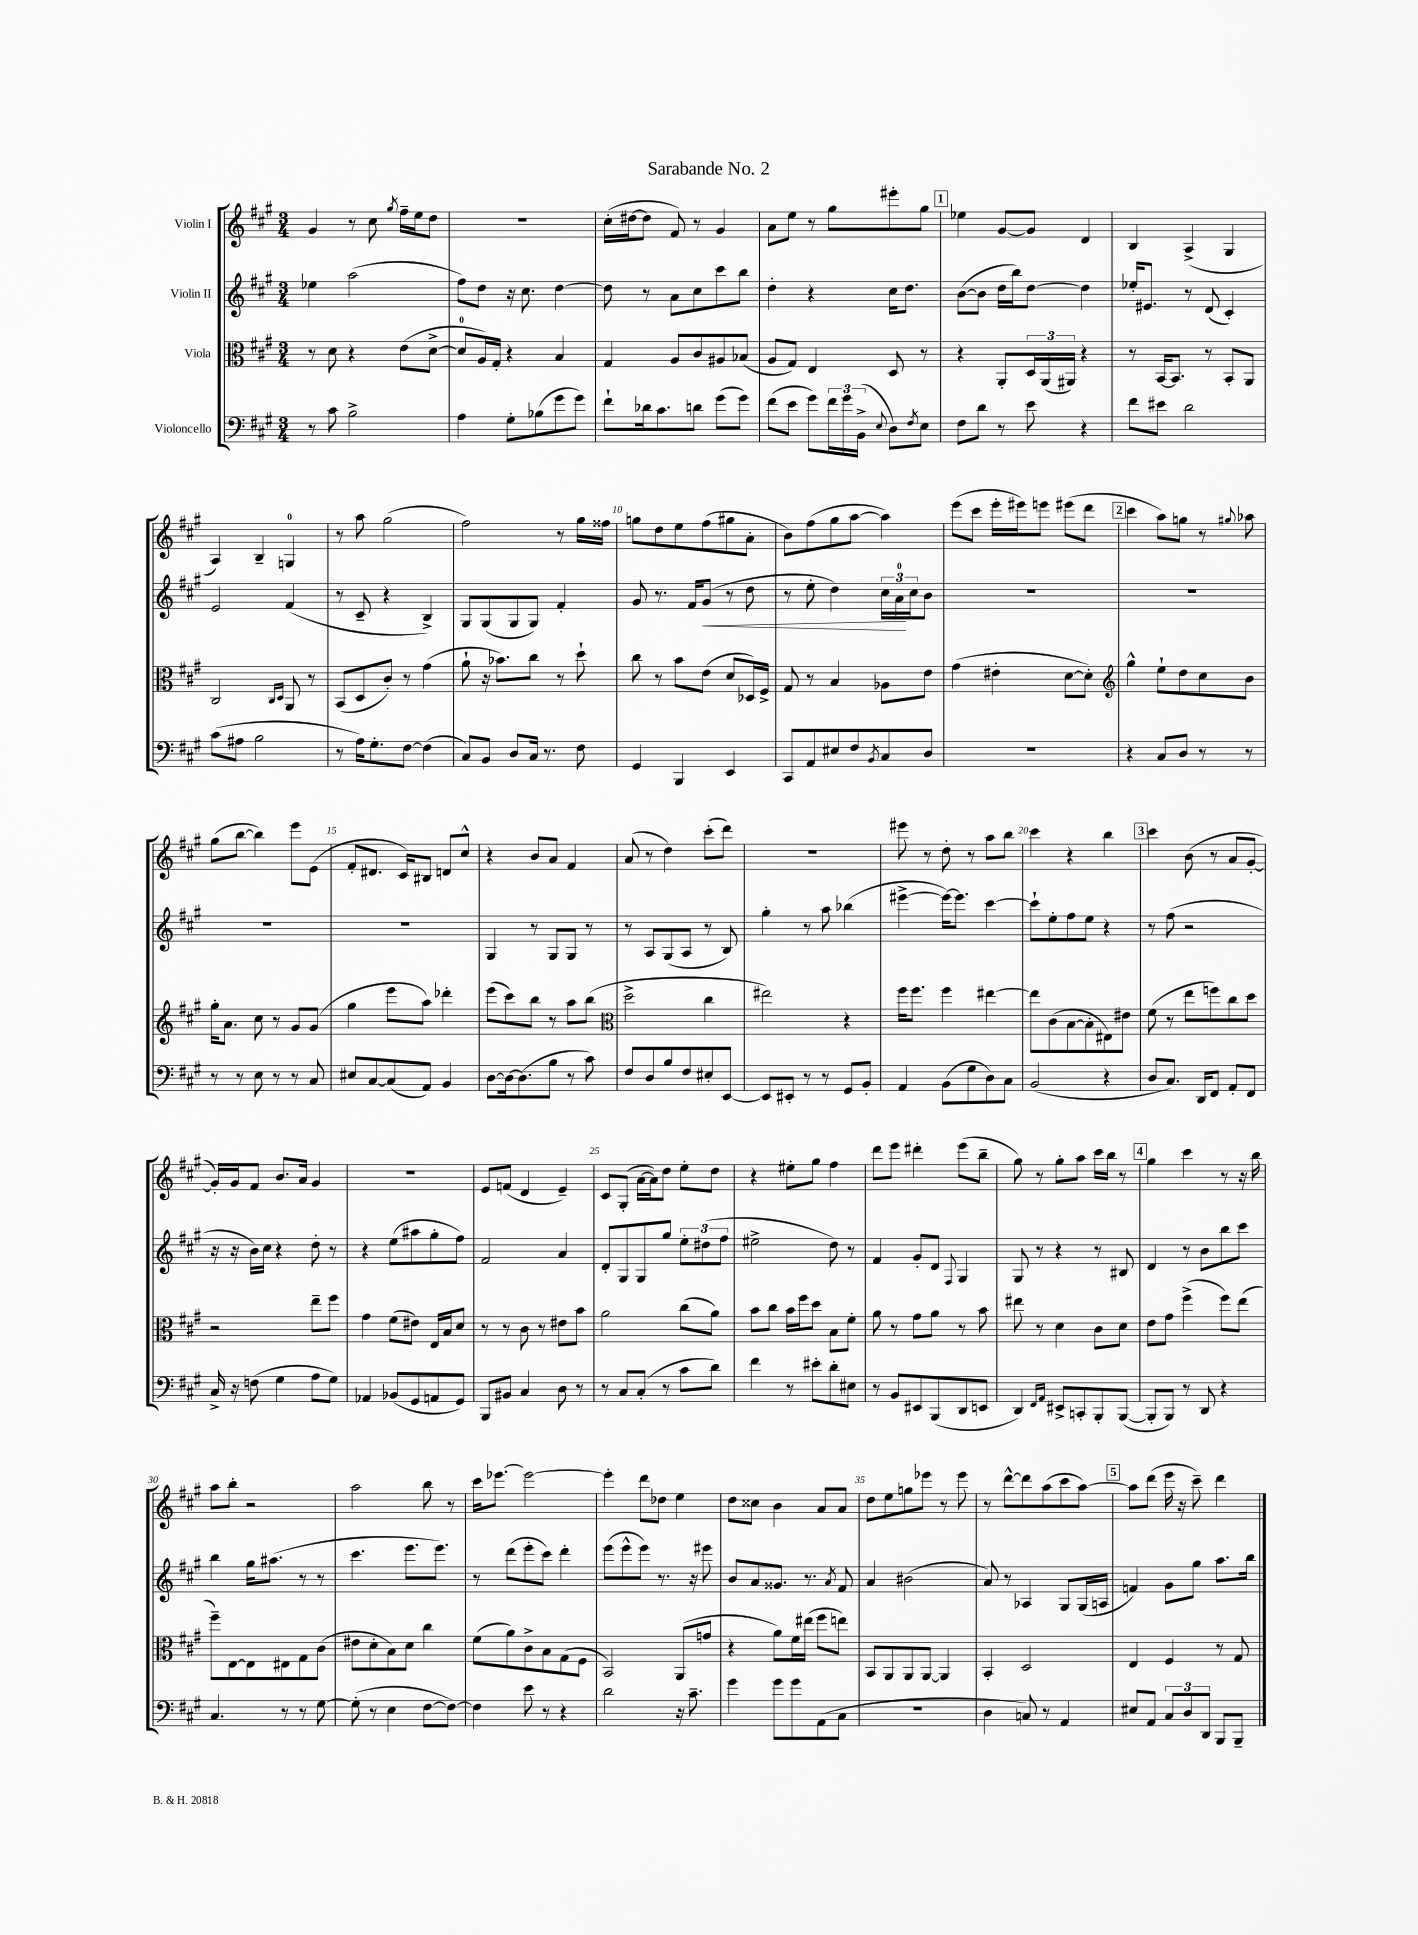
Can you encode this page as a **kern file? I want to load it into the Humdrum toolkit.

**kern	**kern	**kern	**kern
*staff4	*staff3	*staff2	*staff1
*clefF4	*clefC3	*clefG2	*clefG2
*k[f#c#g#]	*k[f#c#g#]	*k[f#c#g#]	*k[f#c#g#]
*M3/4	*M3/4	*M3/4	*M3/4
8r	8r	4ee-\	4g#/
8c#\	8d\	.	.
2B^\	4r	(2aa\	8r
.	.	.	8cc#\
.	.	.	8qgg#/
.	(8e\L	.	16ff#~\LL
.	.	.	16ee\J
.	[8d^\J	.	8dd\J
=	=	=	=
4A\	8d/]L	8ff#\L)	2.r
.	16A/L)	8dd\J	.
.	16G#'/JJ	.	.
8G#'\L	4r	16r	.
.	.	8.cc#\	.
(8B-\	.	.	.
8g#\	4B/	[4dd\	.
8g#\J)	.	.	.
=	=	=	=
8f#`\L	4G#/	8dd\]	(16cc#'\LL
.	.	.	[16dd#\J
16d-\k	.	8r	8dd#\]J
8.c#\	.	.	.
.	8A/L	8a\L	8f#/)
8d\J	8c#/	8cc#\	8r
(8g#\L	8A#/	8ccc#\	4g#/
8g#\J)	(8B-/J	8bb\J	.
=	=	=	=
(8f#\L	8A/L	4dd'\	8a\L
8e\J	8G#/J)	.	8ee\J
8g#\L)	4E/	4r	8r
24f#\L	.	.	8gg#\L
24g#\	.	.	.
(24BB^\JJ	.	.	.
8qqE/	.	.	.
8D\L)	8D/	16cc#\LK	8eee#'\
.	.	8.dd\J	.
8qF#/	.	.	.
8E\J	8r	.	8gg#\J
=	=	=	=
8F#\L	4r	([8b\L	4ee-\
8d\J	.	8b\]J	.
8r	8AA'/L	16dd\LL	[8g#/L
.	.	16bb\J)	.
8e\	24D/L	[8dd\J	8g#/]J
.	(24AA/	.	.
.	24AA#/JJ)	.	.
4r	4r	4dd\]	4d/
=	=	=	=
8f#\L	8r	16ee-'/LK	4B/
.	.	8.e#/J	.
8e#\J	[16BB/LK	.	.
.	8.BB/]J	.	.
2d\	.	8r	(4A^/
.	8r	(8d/	.
.	8BB'/L	4c#'/)	4G#/
.	8AA/J	.	.
=	=	=	=
(8c#\L	2C#/	2e/	4A/)
8A#\J	.	.	.
2B\	.	.	4B~/
.	16qqC#/LL	.	.
.	16qqD/JJ	.	.
.	8AA/	(4f#/	4G/
.	8r	.	.
=	=	=	=
8r	(8BB/L	8r	8r
16A\LK)	8D/	8c#~/	8aa\
8.G#'\	.	.	.
.	8c#'/J)	4r	(2gg#\
[8F#\J	8r	.	.
(4F#\]	(4g#\	4B^/)	.
=	=	=	=
8C#/L)	8a`\	8G#/L	2ff#\)
8BB/J	16r	(8G#/	.
.	8.b-\L)	.	.
8D/L	.	8G#/	.
16C#/Jk	8cc#\J	8G#/J)	.
8.r	.	.	.
.	8r	4f#'/	8r
8F#\	8dd`\	.	16gg#\LL
.	.	.	16ff##\JJ
=	=	=	=
4GG#/	8cc#\	8g#/	8gg\L
.	8r	8.r	8dd\
4BBB/	8b\L	.	8ee\
.	.	16f#/LK	.
.	(8e\J	(8g#/J	(8ff#\
4EE/	8d/L	8r	8gg#\
.	16D-/L)	8dd\	8a'\J
.	16F#^/JJ	.	.
=	=	=	=
8CC#/L	8G#/	8r	8b\L)
8AA/	8r	8ee'\	(8ff#\
8E#/	4B/	4dd\)	8gg#\
8F#/	.	.	[8aa\J
8qBB/	.	.	.
8C#/	8A-\L	24cc#\LL	4aa\])
.	.	24a\	.
.	.	24cc#\J	.
8D/J	8e\J	8b\J	.
=	=	=	=
2.r	(4g#\	2.r	(8eee\L
.	.	.	8ccc#\J
.	4e#'\	.	16eee'\LL
.	.	.	16eee#\J)
.	.	.	8eee\J
.	[8d\L	.	(8eee#\L
.	8d'\]J)	.	8ddd\J
=	=	=	=
*	*clefG2	*	*
4r	4gg#^^\	2.r	4ccc#\
8C#/L	8ee`\L	.	8aa\L)
8D/J	8dd\	.	8gg\J
8r	8cc#\	.	8r
.	.	.	8qqgg#/
8r	8b\J	.	8aa-\
=	=	=	=
8r	16gg#'\LK	2.r	(8gg#\L
.	8.a\J	.	.
8r	.	.	[8bb\J
8E\	8cc#\	.	4bb\])
8r	8r	.	.
8r	8g#/L	.	8eee\L
8C#/	(8g#/J	.	(8e\J
=	=	=	=
8E#/L	4gg#\	2.r	8f#'/L
[8C#/	.	.	8.d#/J
(8C#/]	8eee\L	.	.
.	.	.	16c#/LK)
8AA/J)	8aa\J)	.	8B#/J
4BB/	4ddd-'\	.	8d/L
.	.	.	8cc#^^/J
=	=	=	=
[8D\L	(8eee\L	4G#/	4r
16D\_k	8ccc#\)	.	.
(8.D\]	.	.	.
.	8bb\J	8r	8b/L
8B\J	8r	8G#/L	8a/J
8r	8aa\L	8G#/J	4f#/
8c#\)	(8bb\J	8r	.
=	=	=	=
*	*clefC3	*	*
8F#/L	2dd^\	8r	(8a/
8D/	.	8A/L	8r
8B/	.	(8G#/	4dd\)
8F#/	.	8A/J	.
8E#'/	4cc#\	8r	(8ccc#'\L
[8EE/J	.	8B/)	8ddd\J)
=	=	=	=
8EE/]L	2ee#\)	4gg#'\	2.r
8EE#'/J	.	.	.
8r	.	8r	.
8r	.	8aa\	.
8GG#/L	4r	(4bb-\	.
8BB'/J	.	.	.
=	=	=	=
4AA/	16ff#\LK	[4eee#^\	8eee#\
.	8.ff#\J	.	.
.	.	.	8r
(8BB\L	4ff#\	16eee#\_LK)	8dd'\
.	.	8.eee#\]J	.
8G#\	.	.	8r
8D\)	[4ee#\	[4ccc#\	8aa\L
8C#\J	.	.	8bb\J
=	=	=	=
(2BB/	8ee#\]L	8ccc#`\]L	4ccc#\
.	(8c#\	8ee'\	.
.	[8B\	8ff#\	4r
.	8B'\]	8ee\J	.
4r	8E#\)	4r	4bb\
.	8e#\J	.	.
=	=	=	=
8D/L	(8f#\	8r	4ccc#\
8.C#/J)	8r	(8ff#\	.
.	8ee\L	2r	(8b\
16DD/LK	.	.	.
8FF#/J	8ff\)	.	8r
8AA'/L	8cc#\	.	8a/L
8FF#/J	8dd\J	.	[8g#'/J
=	=	=	=
16C#^/	2r	16r	16g#'/]LL)
16r	.	16r	16g#/J
(8F\	.	16b\LL)	8f#/J
.	.	16cc#\JJ	.
4G#\	.	4r	8.b/L
.	.	.	16a/Jk
8A\L	8ee~\L	8dd'\	4g#/
8G#\J)	8ff#\J	8r	.
=	=	=	=
4AA-/	4g#\	4r	2.r
(8BB-/L	(8f#\L	(8ee\L	.
8GG#/	8e#\J)	8aa#\	.
8AA/	16E/LL	8gg#'\	.
.	16B/J	.	.
8GG#/J)	8d/J	8ff#\J)	.
=	=	=	=
8BBB/L	8r	2f#/	8e/L
8BB#/J	8r	.	(8f/J
4C#/	8c#\	.	4d/
.	8r	.	.
8D\	8e#\L	4a/	4e~/)
8r	8b\J	.	.
=	=	=	=
8r	2a\	8d'/L	8c#/L
8C#/L	.	8G#/	(8G#'/J
(8C#'/J	.	8G#/	[16a\LL
.	.	.	16a\]J)
8r	.	8gg#/J	8dd\J
8c#\L	(8cc#\L	12ee'\L	8ee'\L
.	.	(12dd#\	.
8d\J)	8a\J)	.	8dd\J
.	.	12ff#\J	.
=	=	=	=
4f#\	8b\L	2ee#^\	4r
.	8cc#\J	.	.
8r	16b\LL	.	8ee#'\L
.	16ff#\J	.	.
8e#'\L	8dd\J	.	8gg#\J
8d'\	8B\L	8dd\)	4ff#\
8E#\J	8f#'\J	8r	.
=	=	=	=
8r	8a\	4f#/	8ddd\L
8BB/L	8r	.	8eee\J
8EE#/	8g#\L	8g#'/L	4ddd#'\
(8BBB/	8a\J	8d/J	.
.	.	8qqF#/	.
8DD/	8r	4G#/	(8eee\L
8EE/J	8b\	.	8bb~\J
=	=	=	=
4DD/)	8ee#\	8G#/	8gg#\)
.	8r	8r	8r
16qqFF#/LL	.	.	.
16qqAA/JJ	.	.	.
8EE#^/L	4d\	4r	8gg#'\L
8CC'/	.	.	8aa\J
8BBB'/	8c#\L	8r	16ccc#\LL
.	.	.	16bb\JJ
([8BBB/J	8d\J	8B#/	8r
=	=	=	=
8BBB'/]L	8e\L	4d/	4gg#\
8BBB/J)	8g#\J	.	.
8r	(4ff#^\	8r	4ccc#\
8DD/	.	8b\L	.
4r	8ff#\L)	8bb\	8r
.	(8ee\J	8ccc#\J	16r
.	.	.	16bb\
=	=	=	=
4.C#/	8ff#~\L)	4bb\	8aa\L
.	[8E\	.	8bb'\J
.	8E\]	16gg#\LK	2r
.	.	(8.aa#\J	.
8r	8E#\	.	.
8r	8G#\	8r	.
[8G#\	(8c#\J	8r	.
=	=	=	=
(8G#'\]	8e#\L	4.ccc#\	2aa\
8r	8d'\	.	.
4E\	8B\)	.	.
.	8d\J	8.eee\L	.
[8F#\L	4cc#\	.	8bb\
.	.	8.eee\J)	.
8F#\_J)	.	.	8r
=	=	=	=
4F#\]	(8f#\L	8r	16ccc#\LK
.	.	.	[8.eee-\J
.	8a\)	(8ddd\L	.
8e\	8c#^\	8eee'\	2eee-\_
8r	8B\	8ccc#\J)	.
4r	(8G#\	4ddd'\	.
.	8F#\J	.	.
=	=	=	=
2d\	2BB/)	(8eee\L	4eee-'\]
.	.	8eee^^\	.
.	.	8eee\J)	8ddd\L
.	.	8.r	8dd-\J
16r	(8AA/L	.	4ee\
8.c#~\	.	16r	.
.	8g/J	8eee#\	.
=	=	=	=
4g#\	4r	8b/L	8dd\L
.	.	8a/	8cc##\J
8g#\L	8a\L)	8.g##/J	4b\
8g#\	16f#\L	.	.
.	(16ee#\JJ	8.r	.
(8AA\	8ff#\L	.	8a/L
.	.	8qa/	.
8C#\J	8ee\J)	8f#/	8a/J
=	=	=	=
2.r	8BB/L	4a/	8dd\L
.	8AA/	.	8ee\
.	8AA/	(2b#\	8gg\
.	[8AA/J	.	8eee-\J
.	4AA/]	.	8r
.	.	.	8eee-\
=	=	=	=
4D\	4BB'/	8a/)	8r
.	.	8r	[8ddd^^\L
8C/)	2D/	4A-/	8ddd\]
8r	.	.	(8aa\
4AA/	.	8G#/L	8ccc#\
.	.	(16G#/L	[8aa\J)
.	.	16A/JJ	.
=	=	=	=
8E#/L	4E/	4f/)	8aa\]L
8AA/J	.	.	(8ddd\J
12C#/L	4F#/	8g#\L	16eee\
.	.	.	16r
12D/	.	.	.
.	.	8gg#\J	8ccc#~\)
12DD/J	.	.	.
8BBB/L	8r	8.aa\L	4ddd\
8BBB~/J	8G#/	.	.
.	.	16bb\Jk	.
==	==	==	==
*-	*-	*-	*-
